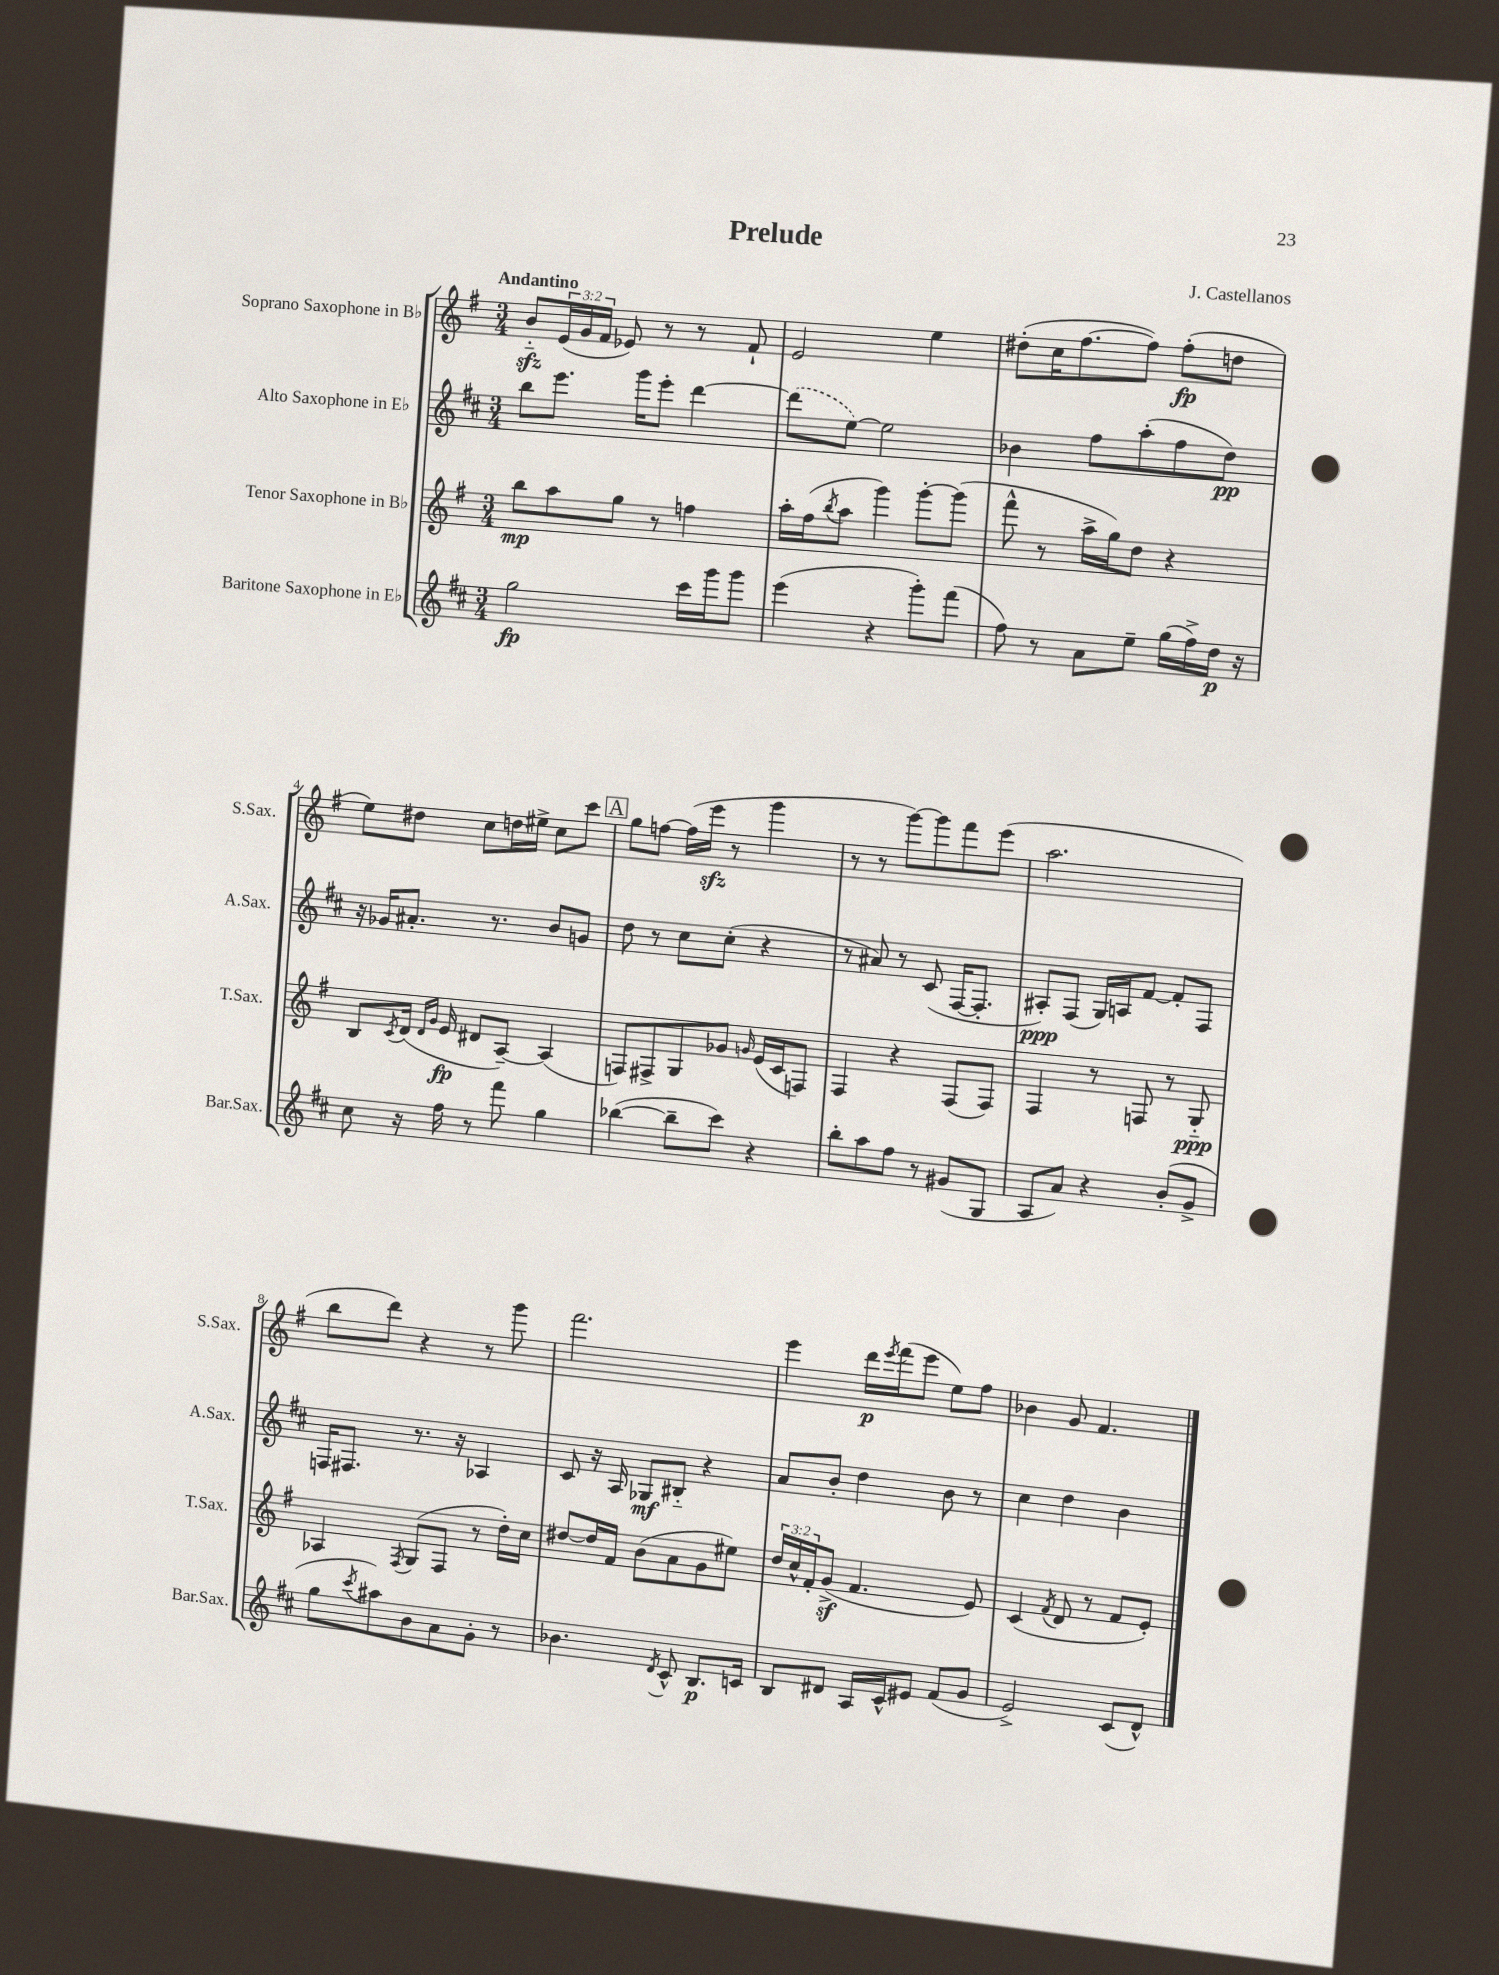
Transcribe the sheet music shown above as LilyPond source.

\header { title = "Prelude" composer = "J. Castellanos" }
<<
\new StaffGroup <<
\new Staff = "s0" \with { instrumentName = "Soprano Saxophone in Bb" shortInstrumentName = "S.Sax." } {
    \clef treble \key g \major \numericTimeSignature \time 3/4 \override Staff.TupletNumber.text = #tuplet-number::calc-fraction-text \tempo "Andantino"
    b'8-_\sfz \tuplet 3/2 { e'16( g'16 fis'16 } ees'8) r8 r8 fis'8-! |
    e'2 e''4 |
    dis''8-.( c''16 fis''8.~ fis''8) fis''8-.\fp( d''8 |
    e''8) dis''8 c''8 d''16 eis''16-> c''8 c'''8 |
    \mark \markup { \box "A" } g''8 f''8~ f''16( e'''16\sfz r8 g'''4 |
    r8 r8 g'''8~) g'''8 fis'''8 e'''8( |
    a''2. |
    b''8 d'''8) r4 r8 g'''8 |
    fis'''2. |
    e'''4 d'''16\p \acciaccatura { e'''8 } fis'''16( e'''8 e''8) fis''8 |
    bes'4 g'8 fis'4. \bar "|." |
}
\new Staff = "s1" \with { instrumentName = "Alto Saxophone in Eb" shortInstrumentName = "A.Sax." } {
    \clef treble \key d \major \numericTimeSignature \time 3/4
    b''8 e'''8. g'''16 e'''8-. d'''4~ |
    \once \slurDashed d'''8( e''8~) e''2 |
    bes'4 fis''8 a''8-.( fis''8 d''8\pp) |
    r16 ges'16 ais'8.-. r8. b'8 g'8 |
    \mark \markup { \box "A" } d''8 r8 cis''8 cis''8-.( r4 |
    r8 ais'8) r8 cis'8( fis16~ fis8.-. |
    ais8-.\ppp) fis8( g16) a16 fis'8~ fis'8-. fis8 |
    f16 fis8. r8. r16 aes4 |
    cis'8 r16 a16 ges8\mf bis8-_ r4 |
    a'8 b'8-. d''4 b'8 r8 |
    cis''4 d''4 b'4 \bar "|." |
}
\new Staff = "s2" \with { instrumentName = "Tenor Saxophone in Bb" shortInstrumentName = "T.Sax." } {
    \clef treble \key g \major \numericTimeSignature \time 3/4 \override Staff.TupletNumber.text = #tuplet-number::calc-fraction-text
    b''8\mp a''8 g''8 r8 f''4 |
    a''16-. fis''16( \acciaccatura { b''8 } a''8 g'''4) g'''8~-. g'''8( |
    fis'''8-^ r8 a''16-> g''16) d''8 r4 |
    b8 \acciaccatura { c'8 } d'16( \grace { d'16 g'16 } e'16\fp dis'8 a8~--) a4( |
    \mark \markup { \box "A" } f8) fis8-> g8 ges'8 \grace { g'16 } e'16( c'16 f8) |
    fis4 r4 fis8( fis8) |
    fis4 r8 f8 r8 g8-_\ppp |
    aes4 \acciaccatura { fis8 } g8( fis8 r8 d''16-.) c''16 |
    dis''8~ dis''16 fis'16 b'8( a'8 g'8 eis''8) |
    \tuplet 3/2 { d''16 c''16-^ fis'16-. } g'8->\sf( fis'4. e'8) |
    c'4( \acciaccatura { fis'8 } d'8 r8 fis'8 e'8-.) \bar "|." |
}
\new Staff = "s3" \with { instrumentName = "Baritone Saxophone in Eb" shortInstrumentName = "Bar.Sax." } {
    \clef treble \key d \major \numericTimeSignature \time 3/4
    g''2\fp cis'''16 g'''16 g'''8 |
    e'''4( r4 g'''8-.) fis'''8( |
    fis''8) r8 a'8 e''8-- g''16( fis''16->) d''16\p r16 |
    cis''8 r16 fis''16 r8 fis'''8 g''4 |
    \mark \markup { \box "A" } bes''4~( bes''8-- cis'''8) r4 |
    b''8-. a''8 fis''8 r8 gis'8( g8 |
    a8 a'8) r4 b'8-.( g'8-> |
    g''8 \acciaccatura { cis'''8 } ais''8) b'8 a'8 g'8-. r8 |
    bes'4. \acciaccatura { d'8 } cis'8-^ b8.\p c'16 |
    b8 dis'8 a16 cis'16-^ eis'8 fis'8( g'8 |
    e'2->) cis'8( d'8-^) \bar "|." |
}
>>
>>
